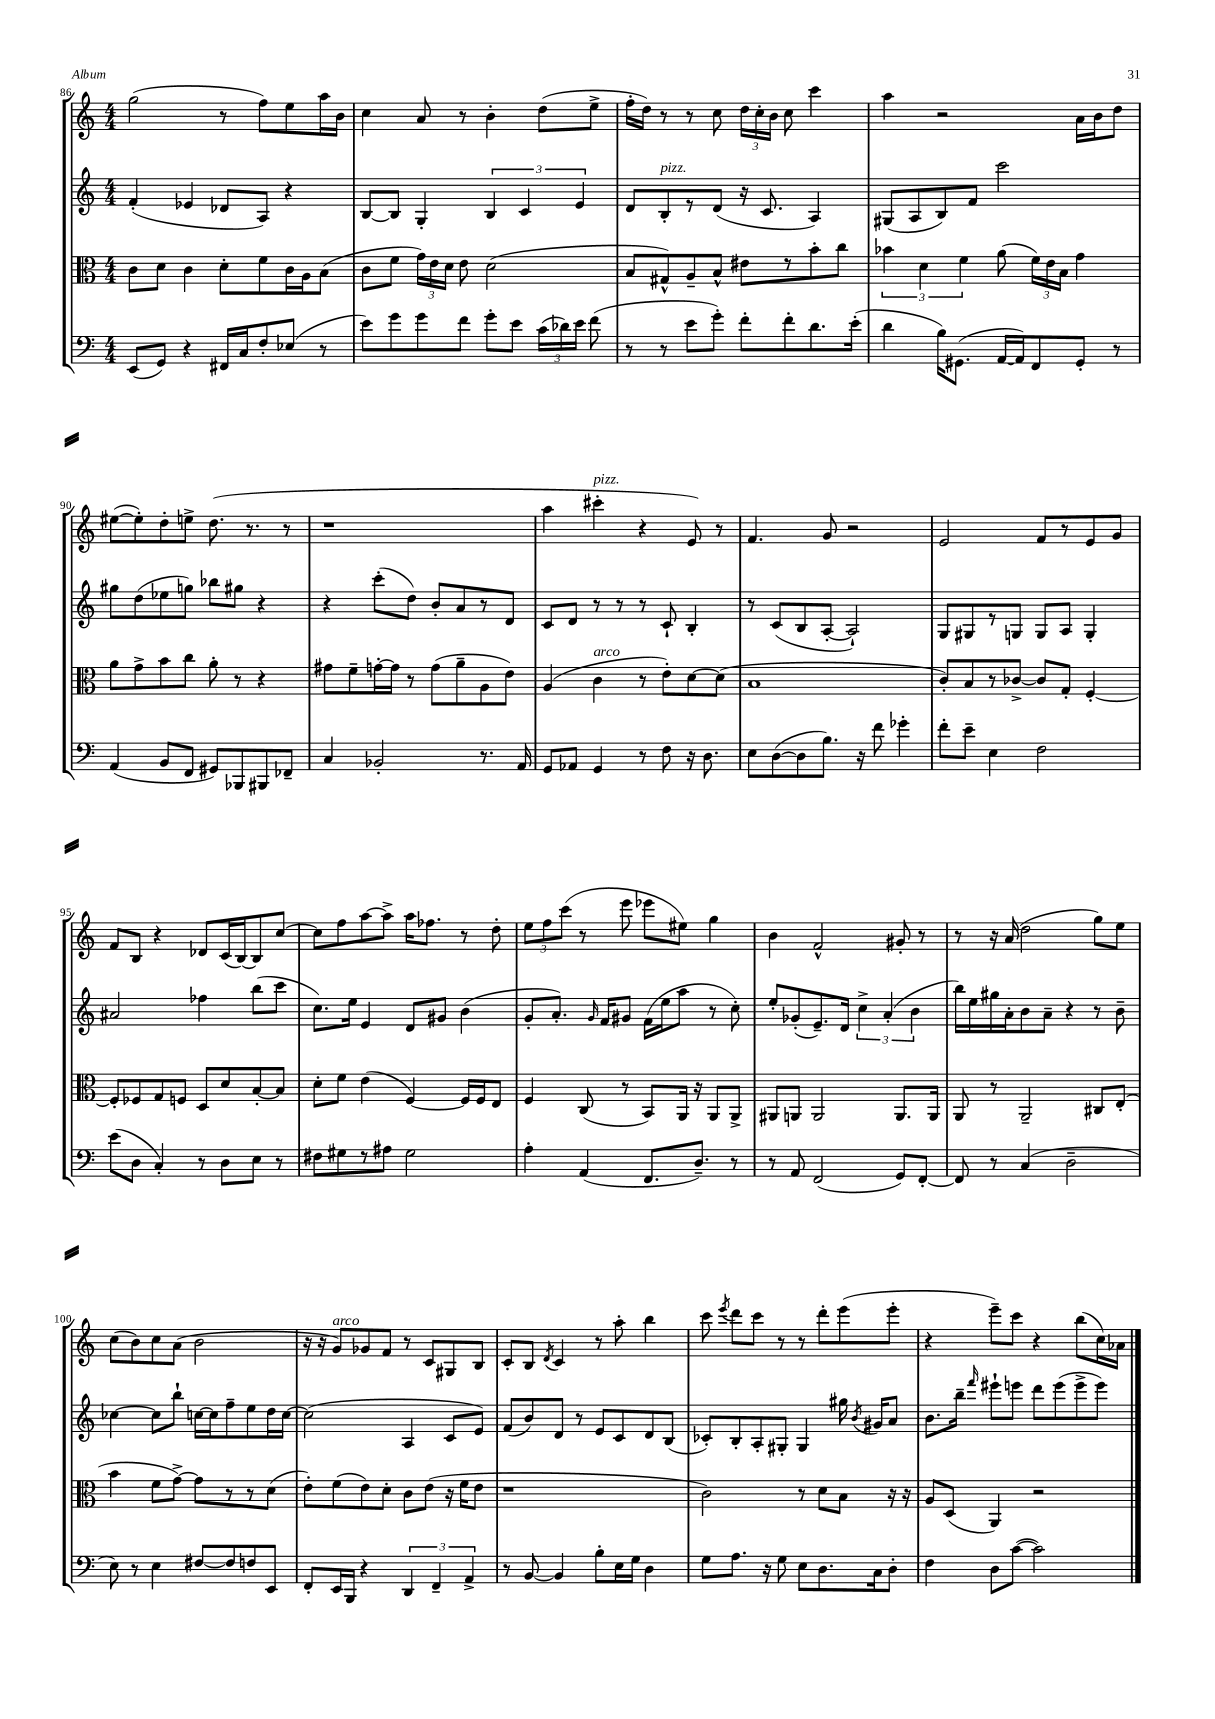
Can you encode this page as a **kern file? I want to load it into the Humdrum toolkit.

**kern	**kern	**kern	**kern
*staff4	*staff3	*staff2	*staff1
*clefF4	*clefC3	*clefG2	*clefG2
*k[]	*k[]	*k[]	*k[]
*M4/4	*M4/4	*M4/4	*M4/4
(8EE	8c	(4f'	(2gg
8GG)	8d	.	.
4r	4c	4e-	.
16FF#	8d'	8d-	8r
16C	.	.	.
8F'	8f	8A)	8ff)
(8E-	16c	4r	8ee
.	16A	.	.
8r	(8B	.	16aa
.	.	.	16b
=	=	=	=
8e)	8c	[8B	4cc
8g	8f	8B]	.
8g	24g)	4G'	8a
.	24e	.	.
.	24d	.	.
8f	8e	.	8r
8g'	(2d	6B	4b'
8e	.	.	.
.	.	6c	.
(24c	.	.	(8dd
24d-)	.	.	.
24e	.	6e	.
(8f	.	.	8ee^
=	=	=	=
8r	8B	8d	16ff'
.	.	.	16dd)
8r	8G#^^)	8B'	8r
8e	8A~	8r	8r
8g')	8B^^	(8d	8cc
8f'	8e#	16r	24dd
.	.	.	24cc'
.	.	8.c	.
.	.	.	24b
8f'	8r	.	8cc
8.d	8b'	4A)	4ccc
.	8cc	.	.
(16e'	.	.	.
=	=	=	=
4d	6b-	(8G#	4aa
.	.	8A	.
.	6d	.	.
16B)	.	8B)	2r
(8.GG#	.	.	.
.	6f	.	.
.	.	8f	.
[16AA	(8a	2ccc	.
16AA])	.	.	.
8FF	24f)	.	.
.	24e	.	.
.	24B	.	.
8GG#'	4g	.	16a
.	.	.	16b
8r	.	.	8dd
=	=	=	=
(4AA	8a	8gg#	([8ee#
.	8g^	(8dd	8ee#'])
8BB	8b	8ee-	8dd'
8FF	8cc	8gg)	8ee^
8GG#)	8a'	8bb-	(8.dd
8BBB-	8r	8gg#	.
.	.	.	8.r
8BBB#	4r	4r	.
8FF-~	.	.	8r
=	=	=	=
4C	8g#	4r	1r
.	8f~	.	.
2BB-'	[16g'	(8ccc'	.
.	16g]	.	.
.	8r	8dd)	.
.	(8g	8b'	.
.	8a~	8a	.
8.r	8A	8r	.
.	8e)	8d	.
16AA	.	.	.
=	=	=	=
8GG	(4A	8c	4aa
8AA-	.	8d	.
4GG	4c	8r	4ccc#'
.	.	8r	.
8r	8r	8r	4r
8F	8e')	8c`	.
16r	[8d	4B'	8e)
8.D	.	.	.
.	(8d]	.	8r
=	=	=	=
8E	1B	8r	4.f
([8D	.	(8c	.
8D]	.	8B	.
8.B)	.	[8A'	8g
.	.	2A`])	2r
16r	.	.	.
8f	.	.	.
4g-'	.	.	.
=	=	=	=
8f'	8c')	8G	2e
8e~	8B	8G#	.
4E	8r	8r	.
.	[8c-^	8G	.
2F	8c-]	8G	8f
.	8G'	8A	8r
.	[4F'	4G'	8e
.	.	.	8g
=	=	=	=
(8e	8F']	2a#	8f
8D	8F-	.	8B
4C')	8G	.	4r
.	8F	.	.
8r	8D	4ff-	8d-
8D	8d	.	(16c
.	.	.	[16B)
8E	[8B'	(8bb	8B]
8r	8B]	8ccc	[8cc
=	=	=	=
8F#	8d'	8.cc)	8cc]
8G#	8f	.	8ff
.	.	16ee	.
8r	(4e	4e	[8aa
8A#	.	.	8aa^]
2G#	[4F)	8d	16aa
.	.	.	8.ff-
.	.	8g#	.
.	16F]	(4b	8r
.	16F	.	.
.	8E	.	8dd'
=	=	=	=
4A'	4F	8g'	12ee
.	.	.	12ff
.	.	8.a')	.
.	.	.	(12ccc
(4AA	(8C	.	8r
.	.	16qqg	.
.	.	16f	.
.	8r	8g#	8eee
8.FF	8BB)	(16f	8eee-
.	.	16ee	.
.	16AA	8aa	8ee#)
8.D~)	16r	.	.
.	8AA	8r	4gg
8r	8AA^	8cc')	.
=	=	=	=
8r	8AA#	8ee'	4b
8AA	8AA	(8g-'	.
(2FF	2AA	8.e~)	2f^^
.	.	16d	.
.	.	6cc^	.
.	.	(6a'	.
8GG)	8.AA	.	8g#'
.	.	6b	.
[8FF'	.	.	8r
.	16AA	.	.
=	=	=	=
8FF]	8AA	16bb)	8r
.	.	16ee	.
8r	8r	16gg#	16r
.	.	16a'	(16a
(4C	2AA~	8b	2dd
.	.	8a~	.
2D~	.	4r	.
.	8C#	8r	8gg)
.	(8E'	8b~	8ee
=	=	=	=
8E)	4b	[4cc-	(8cc
8r	.	.	8b)
4E	8f	8cc-]	8cc
.	[8g^)	8bb`	(8a
[8F#	8g]	[16cc	2b
.	.	16cc]	.
8F#]	8r	8ff~	.
8F	8r	8ee	.
8EE	(8d	16dd	.
.	.	[16cc	.
=	=	=	=
8FF'	8e')	(2cc]	16r
.	.	.	16r
16EE	(8f	.	8g)
16BBB	.	.	.
4r	8e)	.	8g-
.	8d'	.	8f
6DD	8c	4A	8r
.	(8e	.	8c
6FF~	.	.	.
.	16r	8c	8G#
.	16f	.	.
6AA^	.	.	.
.	8e	8e)	8B
=	=	=	=
8r	1r	(8f	8c'
[8BB	.	8b)	8B
.	.	.	8qd
4BB]	.	8d	4c
.	.	8r	.
8B'	.	8e	8r
16E	.	8c	8aa'
16G	.	.	.
4D	.	8d	4bb
.	.	(8B	.
=	=	=	=
8G	2c)	8c-')	8ccc
.	.	.	8qeee
8.A	.	8B'	8ddd
.	.	8A'	8ccc
16r	.	.	.
8G	.	8G#'	8r
8E	8r	4G#	8r
8.D	8d	.	8ddd'
.	8B	16gg#	(8eee
.	.	8qb	.
16C	.	16g#	.
8D'	16r	8a	8eee'
.	16r	.	.
=	=	=	=
4F	8A	8.b	4r
.	(8D	.	.
.	.	16bb~	.
.	.	16qqfff	.
8D	4AA)	8eee#`	8eee~)
([8c	.	8eee	8ccc
2c])	2r	8ddd	4r
.	.	(8eee	.
.	.	8eee^	(8bb
.	.	8eee)	16cc)
.	.	.	16a-
==	==	==	==
*-	*-	*-	*-
